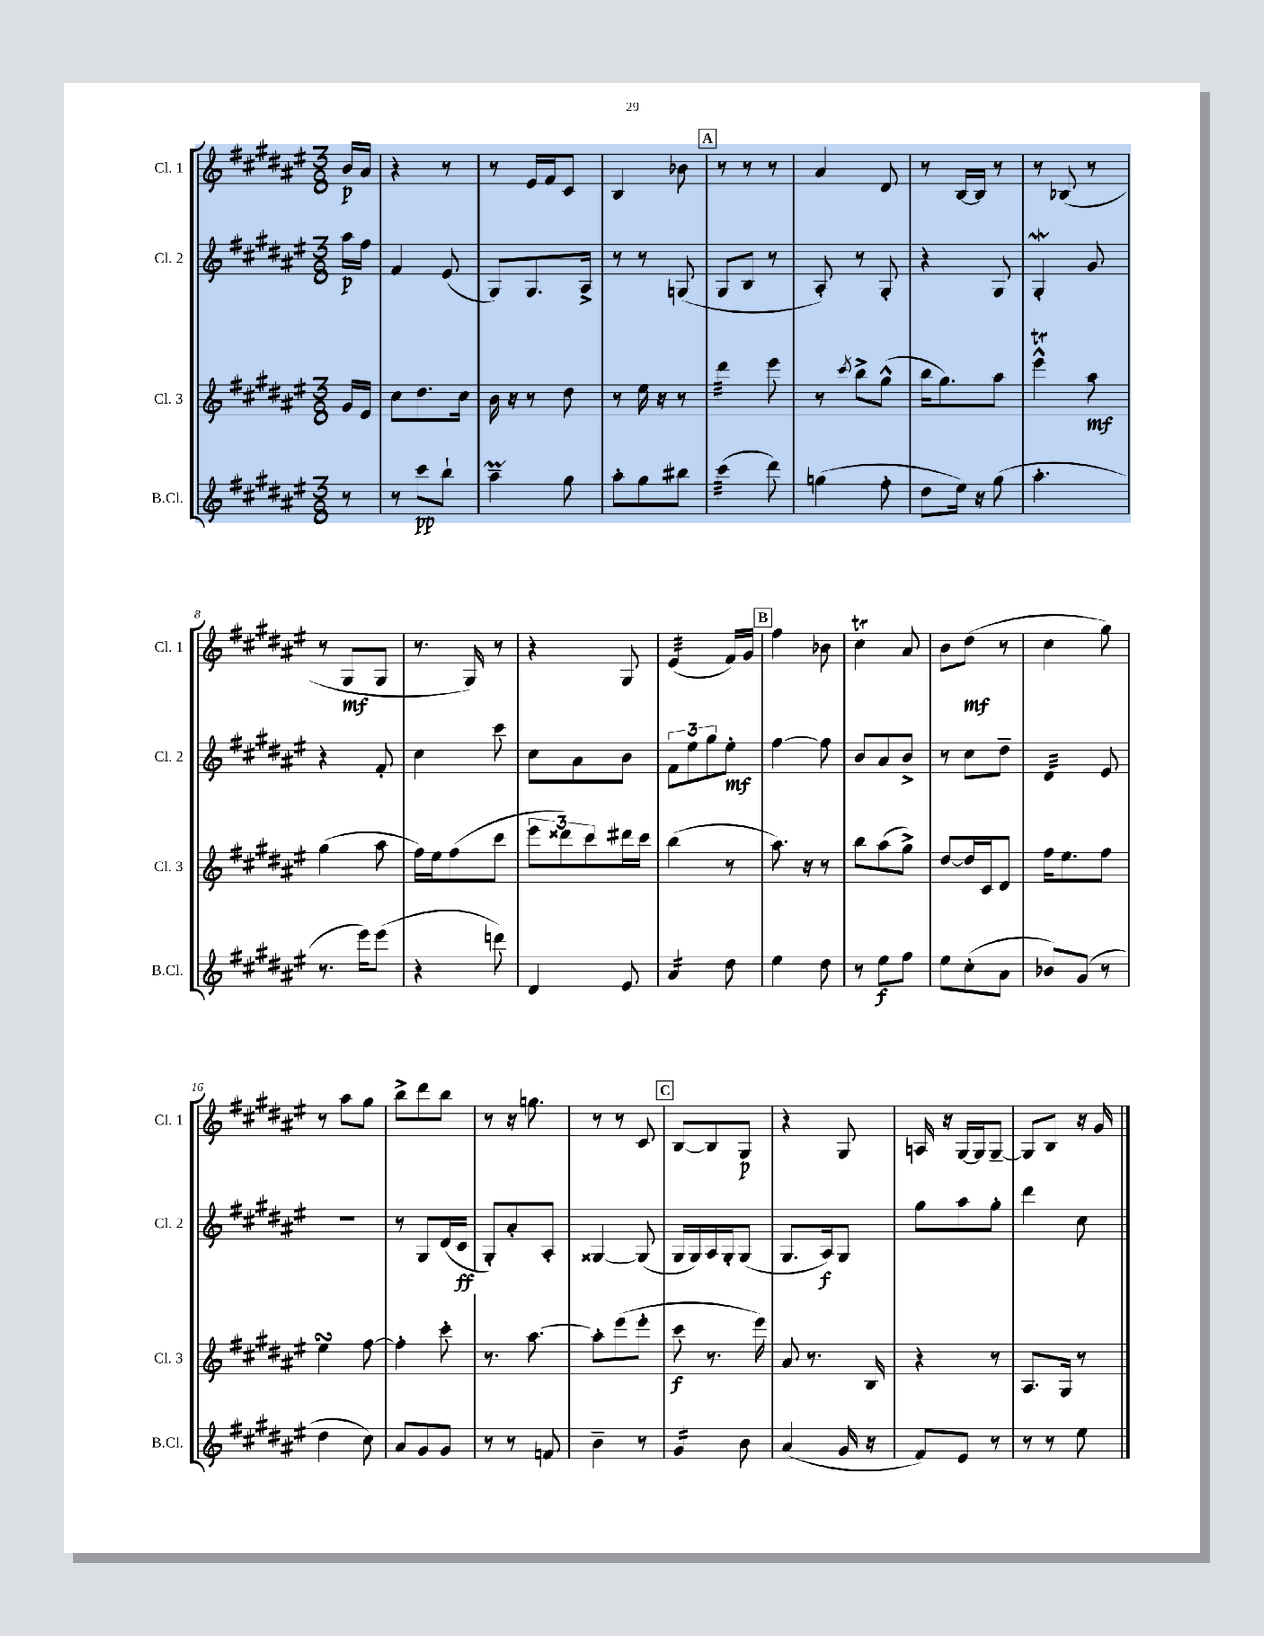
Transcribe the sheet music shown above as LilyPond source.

<<
\new StaffGroup <<
\new Staff = "s0" \with { instrumentName = "Cl. 1" shortInstrumentName = "Cl. 1" } {
    \clef treble \key fis \major \numericTimeSignature \time 3/8 \partial 8
    b'16\p ais'16 |
    r4 r8 |
    r8 eis'16 fis'16 cis'8 |
    b4 bes'8 |
    \mark \markup { \box "A" } r8 r8 r8 |
    ais'4 dis'8 |
    r8 b16~ b16 r8 |
    r8 bes8( r8 |
    r8 gis8\mf gis8 |
    r8. gis16) r8 |
    r4 gis8 |
    eis'4:32( fis'16) gis'16 |
    \mark \markup { \box "B" } fis''4 bes'8 |
    cis''4\trill ais'8 |
    b'8 dis''8\mf( r8 |
    cis''4 gis''8) |
    r8 ais''8 gis''8 |
    b''8-> dis'''8 b''8 |
    r8 r16 g''8. |
    r8 r8 cis'8 |
    \mark \markup { \box "C" } b8~ b8 gis8\p |
    r4 gis8 |
    a16 r16 gis16~ gis16 gis8~-- |
    gis8 b8 r16 gis'16 \bar "|." |
}
\new Staff = "s1" \with { instrumentName = "Cl. 2" shortInstrumentName = "Cl. 2" } {
    \clef treble \key fis \major \numericTimeSignature \time 3/8 \partial 8
    ais''16\p fis''16 |
    fis'4 eis'8( |
    gis8) gis8. ais16-> |
    r8 r8 g8( |
    \mark \markup { \box "A" } gis8 b8 r8 |
    ais8-.) r8 gis8-. |
    r4 gis8 |
    gis4-.\mordent gis'8 |
    r4 fis'8-. |
    cis''4 cis'''8 |
    cis''8 ais'8 b'8 |
    \tuplet 3/2 { fis'8 eis''8 gis''8 } eis''8-.\mf |
    \mark \markup { \box "B" } fis''4~ fis''8 |
    b'8 ais'8 b'8-> |
    r8 cis''8 dis''8-- |
    dis'4:32 eis'8 |
    R4. |
    r8 gis8 dis'16( cis'16\ff |
    gis8-.) ais'8-. ais8-. |
    gisis4~ gisis8( |
    \mark \markup { \box "C" } gis16 gis16) ais16 gis16-. gis8( |
    gis8. ais16\f) gis8 |
    gis''8 ais''8 gis''8-. |
    dis'''4 cis''8 \bar "|." |
}
\new Staff = "s2" \with { instrumentName = "Cl. 3" shortInstrumentName = "Cl. 3" } {
    \clef treble \key fis \major \numericTimeSignature \time 3/8 \partial 8
    gis'16 eis'16 |
    cis''8 dis''8. cis''16 |
    b'16 r16 r8 dis''8 |
    r8 eis''16 r16 r8 |
    \mark \markup { \box "A" } dis'''4:32 eis'''8 |
    r8 \acciaccatura { cis'''8 } b''8-> gis''8-^( |
    b''16 gis''8.) ais''8 |
    eis'''4-^\trill ais''8\mf |
    gis''4( ais''8 |
    fis''16) eis''16 fis''8( cis'''8 |
    \tuplet 3/2 { eis'''8 disis'''8) cis'''8 } dis'''16 cis'''16 |
    b''4( r8 |
    \mark \markup { \box "B" } ais''8.) r16 r8 |
    b''8 ais''8( gis''8->) |
    dis''8~ dis''16 cis'16 dis'8 |
    fis''16 eis''8. fis''8 |
    eis''4\turn fis''8~ |
    fis''4-. cis'''8-. |
    r8. ais''8.~ |
    ais''8-. eis'''8( eis'''8-. |
    \mark \markup { \box "C" } cis'''8\f r8. eis'''16) |
    ais'8 r8. b16 |
    r4 r8 |
    ais8. gis16 r8 \bar "|." |
}
\new Staff = "s3" \with { instrumentName = "B.Cl." shortInstrumentName = "B.Cl." } {
    \clef treble \key fis \major \numericTimeSignature \time 3/8 \partial 8
    r8 |
    r8 cis'''8\pp b''8-! |
    ais''4--\prall gis''8 |
    ais''8-. gis''8 bis''8 |
    \mark \markup { \box "A" } cis'''4:32( dis'''8) |
    g''4( fis''8-. |
    dis''8 eis''16) r16 gis''8( |
    ais''4.-. |
    r8. eis'''16) eis'''8( |
    r4 d'''8) |
    dis'4 eis'8 |
    ais'4:16 dis''8 |
    \mark \markup { \box "B" } eis''4 dis''8 |
    r8 eis''8\f fis''8 |
    eis''8 cis''8-.( ais'8 |
    bes'8) gis'8( r8 |
    dis''4 cis''8) |
    ais'8 gis'8 gis'8 |
    r8 r8 f'8 |
    b'4-- r8 |
    \mark \markup { \box "C" } gis'4:16 b'8 |
    ais'4( gis'16 r16 |
    fis'8) eis'8 r8 |
    r8 r8 eis''8 \bar "|." |
}
>>
>>
